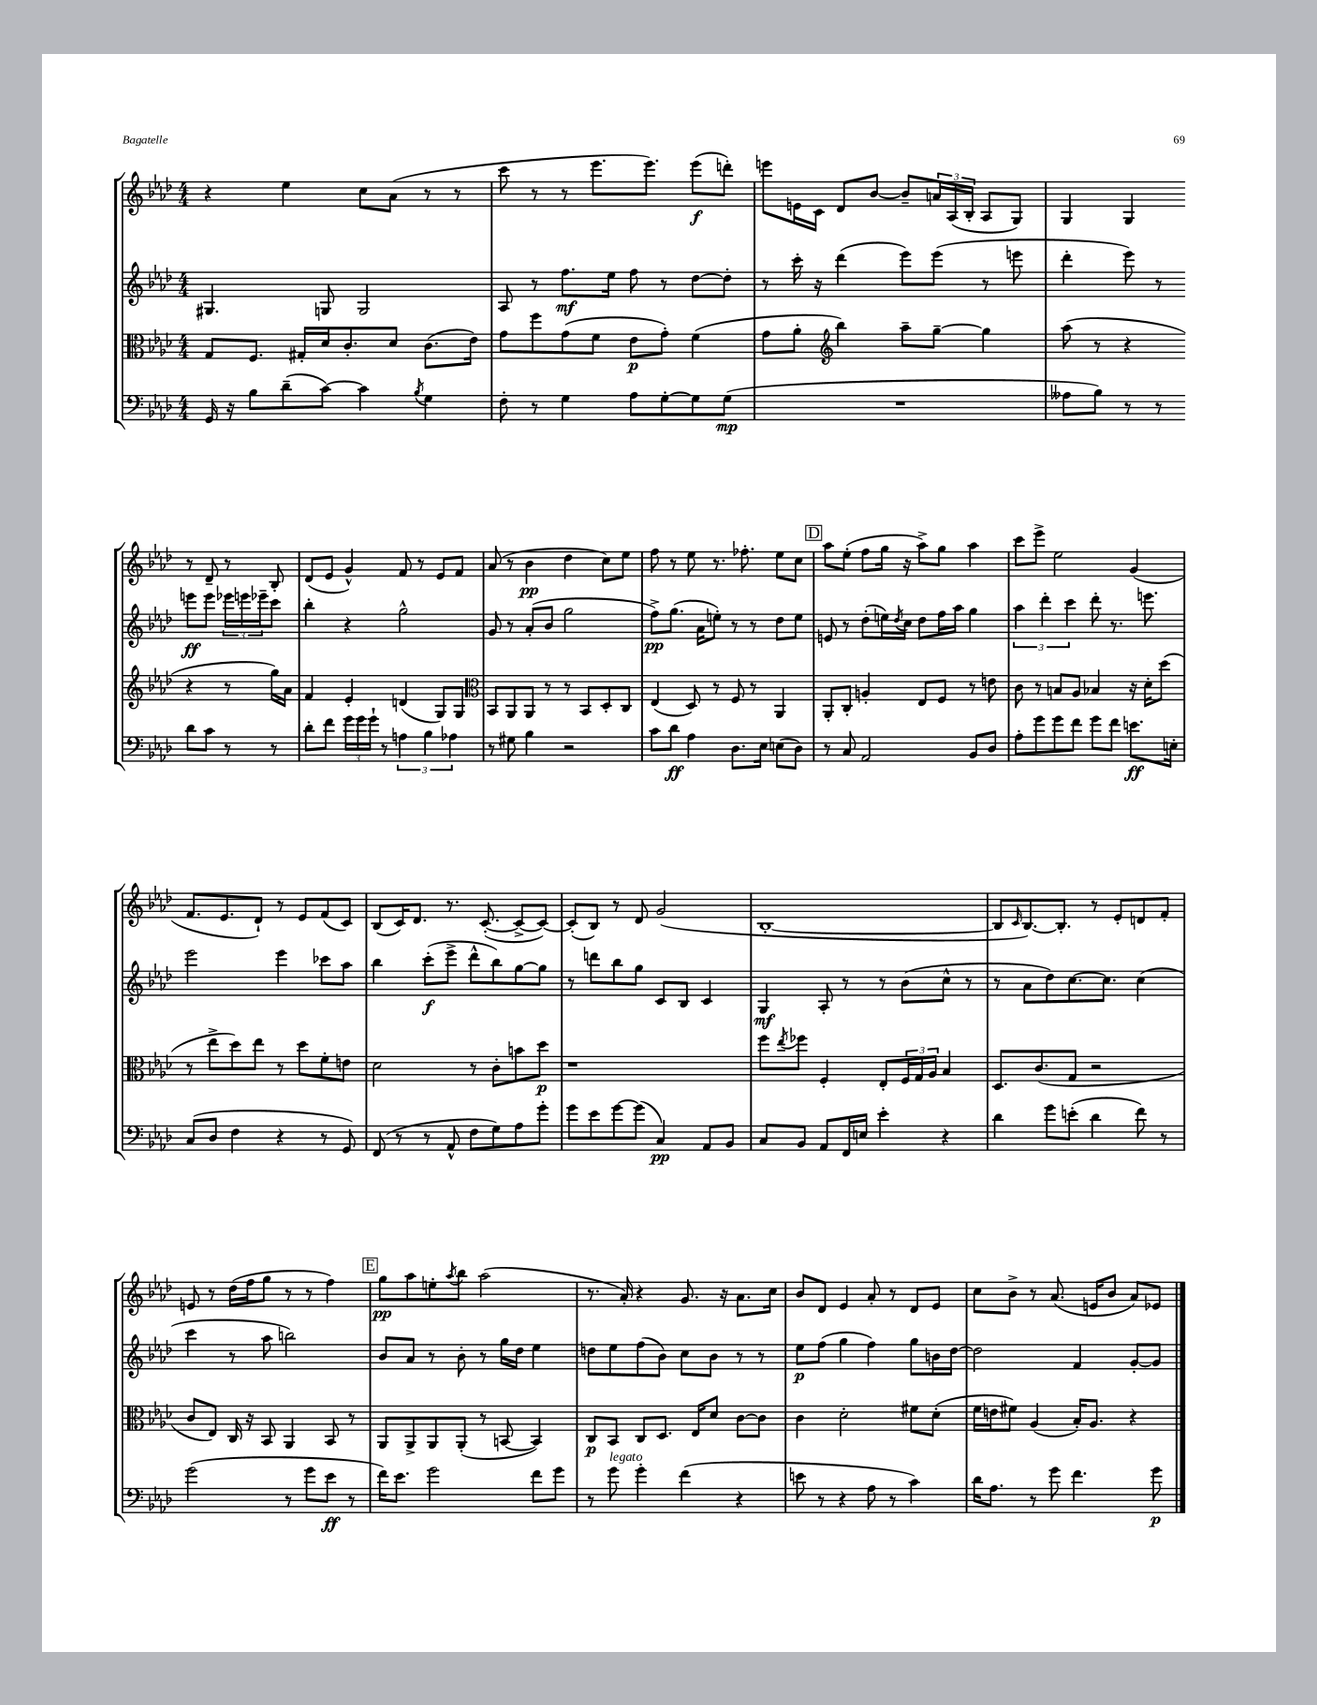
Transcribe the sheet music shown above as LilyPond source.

<<
\new StaffGroup <<
\new Staff = "s0" {
    \clef treble \key aes \major \numericTimeSignature \time 4/4
    r4 ees''4 c''8 aes'8( r8 r8 |
    c'''8 r8 r8 ees'''8. ees'''8.) ees'''8\f( d'''8-.) |
    e'''8 e'16 c'16 des'8 bes'8~ bes'8-- \tuplet 3/2 { a'16 aes16( bes16-. } aes8 g8) |
    g4 g4 r8 des'8-- r8 bes8-. |
    des'8( ees'8 g'4-^) f'8 r8 ees'8 f'8 |
    aes'8( r8 bes'4\pp des''4 c''8) ees''8 |
    f''8 r8 ees''8 r8. fes''8.-. ees''8 c''8 |
    \mark \markup { \box "D" } aes''8 ees''8-.( f''8 g''16 r16 aes''8->) g''8 aes''4 |
    c'''8 ees'''8-> ees''2 g'4( |
    f'8. ees'8. des'8-!) r8 ees'8 f'8( c'8) |
    bes8( c'16) des'8. r8. c'8.~-.( c'8~-> c'8~) |
    c'8-.( bes8) r8 des'8 g'2( |
    bes1~-. |
    bes8 \grace { c'16 } bes8.~) bes8.-. r8 ees'8-. d'8 f'8-. |
    e'8 r8 des''16( f''16 g''8 r8 r8 f''4) |
    \mark \markup { \box "E" } g''8\pp aes''8 e''8-. \acciaccatura { aes''8 } bes''8 aes''2( |
    r8. aes'16-.) r4 g'8. r16 aes'8. c''16 |
    bes'8 des'8 ees'4 aes'8-. r8 des'8 ees'8 |
    c''8 bes'8-> r8 aes'8.( e'16 bes'8 aes'8) ees'8 \bar "|." |
}
\new Staff = "s1" {
    \clef treble \key aes \major \numericTimeSignature \time 4/4
    gis4. g8 g2 |
    aes8 r8 f''8.\mf ees''16 f''8 r8 des''8~ des''8-. |
    r8 c'''16-. r16 des'''4( ees'''8) ees'''8( r8 e'''8 |
    des'''4-. ees'''8) r8 e'''8\ff e'''8 \tuplet 3/2 { ees'''16 e'''16 ees'''16-- } c'''8 |
    bes''4-. r4 g''2-^ |
    g'8 r8 aes'8-.( bes'8 g''2 |
    f''8->\pp) g''8.( aes'16 e''8-.) r8 r8 des''8 e''8 |
    \mark \markup { \box "D" } e'8 r8 des''8-.( e''16) \acciaccatura { des''8 } c''16 des''8 f''16 aes''16 g''4 |
    \tuplet 3/2 { aes''4 des'''4-. c'''4 } des'''8-. r8. e'''8. |
    ees'''2 ees'''4 ces'''8 aes''8 |
    bes''4 c'''8-.\f( ees'''8-> des'''8-^ bes''8) g''8~ g''8 |
    r8 d'''8 bes''8 g''8 c'8 bes8 c'4 |
    g4\mf aes8-. r8 r8 bes'8( c''8-^ r8 |
    r8 aes'8 des''8) c''8.~ c''8. c''4( |
    c'''4 r8 aes''8 b''2) |
    \mark \markup { \box "E" } bes'8 aes'8 r8 bes'8-. r8 g''16 des''16 ees''4 |
    d''8 ees''8 f''8( bes'8) c''8 bes'8 r8 r8 |
    ees''8\p f''8( g''4 f''4) g''8 b'16 des''16~ |
    des''2 f'4 g'8~-. g'8 \bar "|." |
}
\new Staff = "s2" {
    \clef alto \key aes \major \numericTimeSignature \time 4/4
    g8 f8. gis16-. des'16 c'8.-. des'8 c'8.( ees'16) |
    g'8 f''8 g'8( f'8 ees'8\p g'8-.) f'4( |
    g'8 aes'8-. \clef treble bes''4) aes''8-- g''8~-- g''4 |
    aes''8( r8 r4 r4 r8 g''16) aes'16 |
    f'4 ees'4-. d'4( g8) g8 |
    \clef alto bes,8 aes,8 aes,8 r8 r8 bes,8 des8-. c8 |
    ees4( des8) r8 f8 r8 aes,4 |
    \mark \markup { \box "D" } aes,8-. c8-. a4-. ees8 f8 r8 e'8 |
    c'8 r8 b8 aes8 bes4 r16 des'16-. des''8( |
    r8 ees''8-> des''8) ees''8 r8 des''8 f'8-. e'8 |
    des'2 r8 c'8-. b'8 des''8\p |
    r1 |
    f''8 \acciaccatura { ees''8 } fes''8 f4-. ees8-. \tuplet 3/2 { f16 g16 aes16 } bes4 |
    des8. c'8.( g8 r2 |
    c'8 ees8) c16 r16 bes,8 aes,4 bes,8 r8 |
    \mark \markup { \box "E" } aes,8 aes,8-> aes,8 aes,8-.( r8 b,8~ b,4) |
    c8\p bes,8 c8 des8. ees16 des'8 c'8~ c'8 |
    c'4 des'2-. fis'8 des'8-.( |
    f'16 e'16 fis'8) aes4( bes16-.) aes8. r4 \bar "|." |
}
\new Staff = "s3" {
    \clef bass \key aes \major \numericTimeSignature \time 4/4
    g,16 r16 bes8 des'8--( c'8~) c'4 \acciaccatura { bes8 } g4 |
    f8-. r8 g4 aes8 g8~-. g8 g8\mp( |
    R1 |
    aeses8 bes8) r8 r8 des'8 c'8 r8 r8 |
    des'8-. f'8 \tuplet 3/2 { g'16 g'16 g'16-! } r8 \tuplet 3/2 { a4 bes4 aes4 } |
    r8 gis8 bes4 r2 |
    c'8 des'8\ff aes4 des8. ees16 e8( des8) |
    \mark \markup { \box "D" } r8 c8 aes,2 bes,8 des8 |
    aes8-. g'8 g'8 f'8 g'8 f'8 e'8.\ff e16-. |
    c8( des8 f4 r4 r8 g,8) |
    f,8( r8 r8 aes,8-^ f8 g8) aes8 g'8-. |
    g'8 ees'8 g'8~ g'8( c4\pp) aes,8 bes,8 |
    c8 bes,8 aes,8 f,16 e16 ees'4-. r4 |
    des'4 g'8 e'8-.( des'4 f'8) r8 |
    g'2( r8 g'8 ees'8\ff r8 |
    \mark \markup { \box "E" } f'16) ees'8. g'2 f'8 g'8 |
    r8 g'8^\markup { \italic "legato" } g'4-. f'4( r4 |
    e'8 r8 r4 aes8 r8 c'4) |
    des'16 aes8. r8 g'8 f'4. g'8\p \bar "|." |
}
>>
>>
\layout { \context { \Score \remove "Bar_number_engraver" } }
